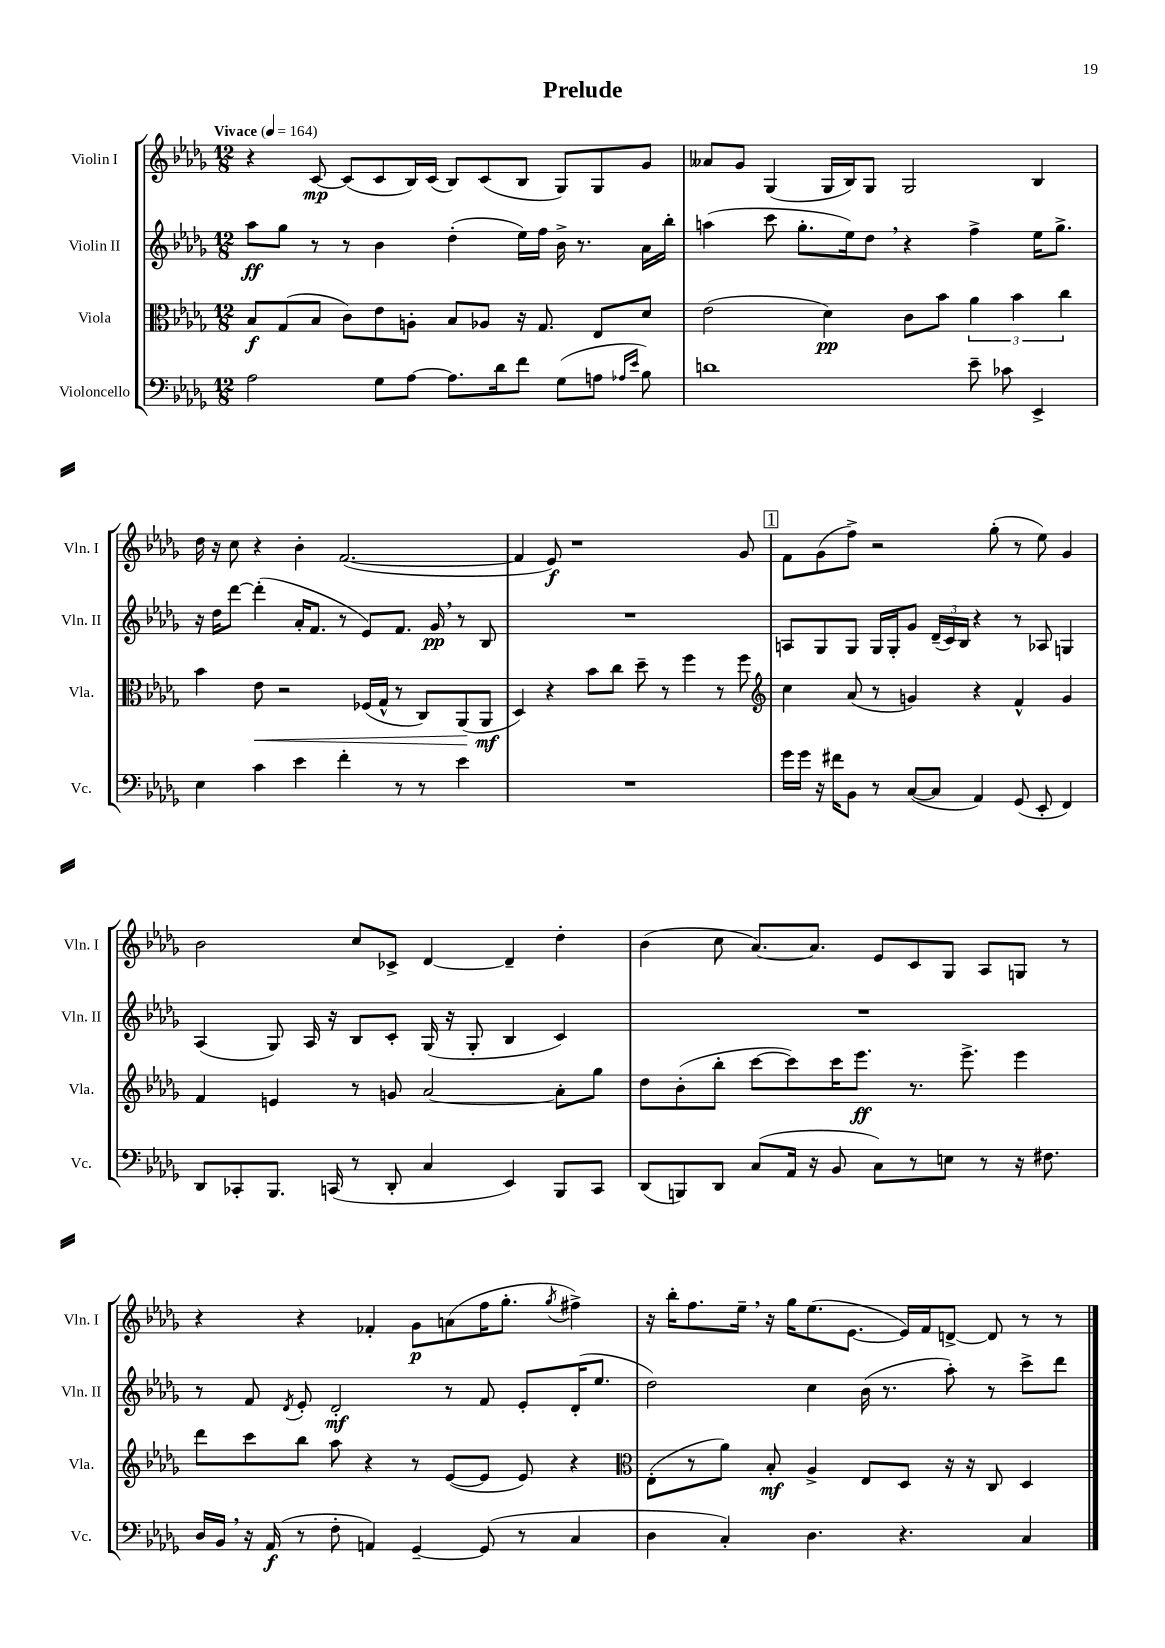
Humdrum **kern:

**kern	**kern	**kern	**kern
*staff4	*staff3	*staff2	*staff1
*clefF4	*clefC3	*clefG2	*clefG2
*k[b-e-a-d-g-]	*k[b-e-a-d-g-]	*k[b-e-a-d-g-]	*k[b-e-a-d-g-]
*M12/8	*M12/8	*M12/8	*M12/8
*MM164	*MM164	*MM164	*MM164
2A-	8B-	8aa-	4r
.	(8G-	8gg-	.
.	8B-	8r	[8c
.	8c)	8r	(8c]
8G-	8e-	4b-	8c
[8A-	8A'	.	16B-)
.	.	.	(16c
8.A-]	8B-	(4dd-'	8B-)
.	8A-	.	(8c
16d-	.	.	.
8f	16r	16ee-)	8B-
.	8.G-	16ff	.
(8G-	.	16b-^	8G-)
.	.	8.r	.
8A	8E-	.	8G-
16qqA-	.	.	.
16qqe-	.	.	.
8B-)	8d-	16a-	8g-
.	.	16bb-'	.
=	=	=	=
1d	(2e-	(4aa	8a--
.	.	.	8g-
.	.	8ccc	(4G-
.	.	8.gg-'	.
.	4d-)	.	16G-
.	.	16ee-)	16B-)
.	.	8dd-	8G-
.	8c	4r	2G-
.	8b-	.	.
8e-~	6a-	4ff^	.
8c-	.	.	.
.	6b-	.	.
4EE-^	.	16ee-	4B-
.	.	8.gg-^	.
.	6cc	.	.
=	=	=	=
4E-	4b-	16r	16dd-
.	.	16dd-	16r
.	.	[8ddd-	8cc
4c	8e-	(4ddd-']	4r
.	2r	.	.
4e-	.	16a-'	4b-'
.	.	8.f	.
4f'	.	8r	([2.f
.	(16F-	8e-)	.
.	16G-^^	.	.
8r	8r	8.f	.
8r	8C)	.	.
.	.	16g-	.
4e-	(8AA-	8r	.
.	8AA-	8B-	.
=	=	=	=
1.r	4D-)	1.r	4f]
.	4r	.	8e-)
.	.	.	1r
.	8b-	.	.
.	8cc	.	.
.	8dd-~	.	.
.	8r	.	.
.	4ff	.	.
.	8r	.	.
.	8ff	.	8g-
=	=	=	=
*	*clefG2	*	*
16g-	4cc	8A	8f
16g-	.	.	.
16r	.	8G-	(8g-
16f#	.	.	.
8BB-	(8a-	8G-	8ff^)
8r	8r	16G-	2r
.	.	16G-'	.
([8C	4g)	8g-	.
8C]	.	(24d-~	.
.	.	24c)	.
.	.	24B-	.
4AA-)	4r	4r	.
.	.	.	(8gg-'
(8GG-	4f^^	8r	8r
8EE-'	.	8A-	8ee-)
4FF)	4g	4G	4g-
=	=	=	=
8DD-	4f	(4A-	2b-
8CC-'	.	.	.
8.BBB-	4e	8G-)	.
.	.	16A-	.
(16CC	.	16r	.
8r	8r	8B-	8cc
8DD-'	8g	8c'	8c-^
4C	[2a-	(16G-	[4d-
.	.	16r	.
.	.	8G-'	.
4EE-)	.	4B-	4d-~]
8BBB-	8a-']	4c)	4dd-'
8CC	8gg-	.	.
=	=	=	=
(8DD-	8dd-	1.r	(4b-
8BBB)	(8b-'	.	.
8DD-	8bb-'	.	8cc
(8C	[8ccc	.	[8.a-)
16AA-	8ccc])	.	.
16r	.	.	8.a-]
8BB-	16ccc	.	.
.	8.eee-	.	.
8C)	.	.	8e-
8r	8.r	.	8c
8E	.	.	8G-
.	8.eee-^	.	.
8r	.	.	8A-
16r	4eee-	.	8G
8.F#	.	.	.
.	.	.	8r
=	=	=	=
16D-	8ddd-	8r	4r
16BB-	.	.	.
16r	8ccc	8f	.
(16AA-	.	.	.
.	.	8qd-	.
8r	8bb-	8e-'	4r
8F'	8aa-	2d-'	.
4AA)	4r	.	4f-'
[4GG-~	8r	.	8g-
.	([8e-	8r	(8a
(8GG-]	8e-]	8f	16ff
.	.	.	8.gg-'
8r	8e-)	8e-'	.
.	.	.	8qgg-
4C	4r	(16d-'	4ff#^)
.	.	8.ee-	.
=	=	=	=
*	*clefC3	*	*
4D-	(8E-'	2dd-)	16r
.	.	.	16bb-'
.	8r	.	8.ff
4C')	8a-)	.	.
.	.	.	16ee-~
.	8B-'	.	16r
.	.	.	16gg-
4.D-	4A-^	4cc	(8.ee-
.	.	.	[8.e-
.	8E-	(16b-	.
.	.	8.r	.
4.r	8D-	.	16e-])
.	.	.	16f
.	16r	8aa-')	[8d^
.	16r	.	.
.	8C	8r	8d]
4C	4D-	8ccc^	8r
.	.	8ddd-	8r
==	==	==	==
*-	*-	*-	*-
